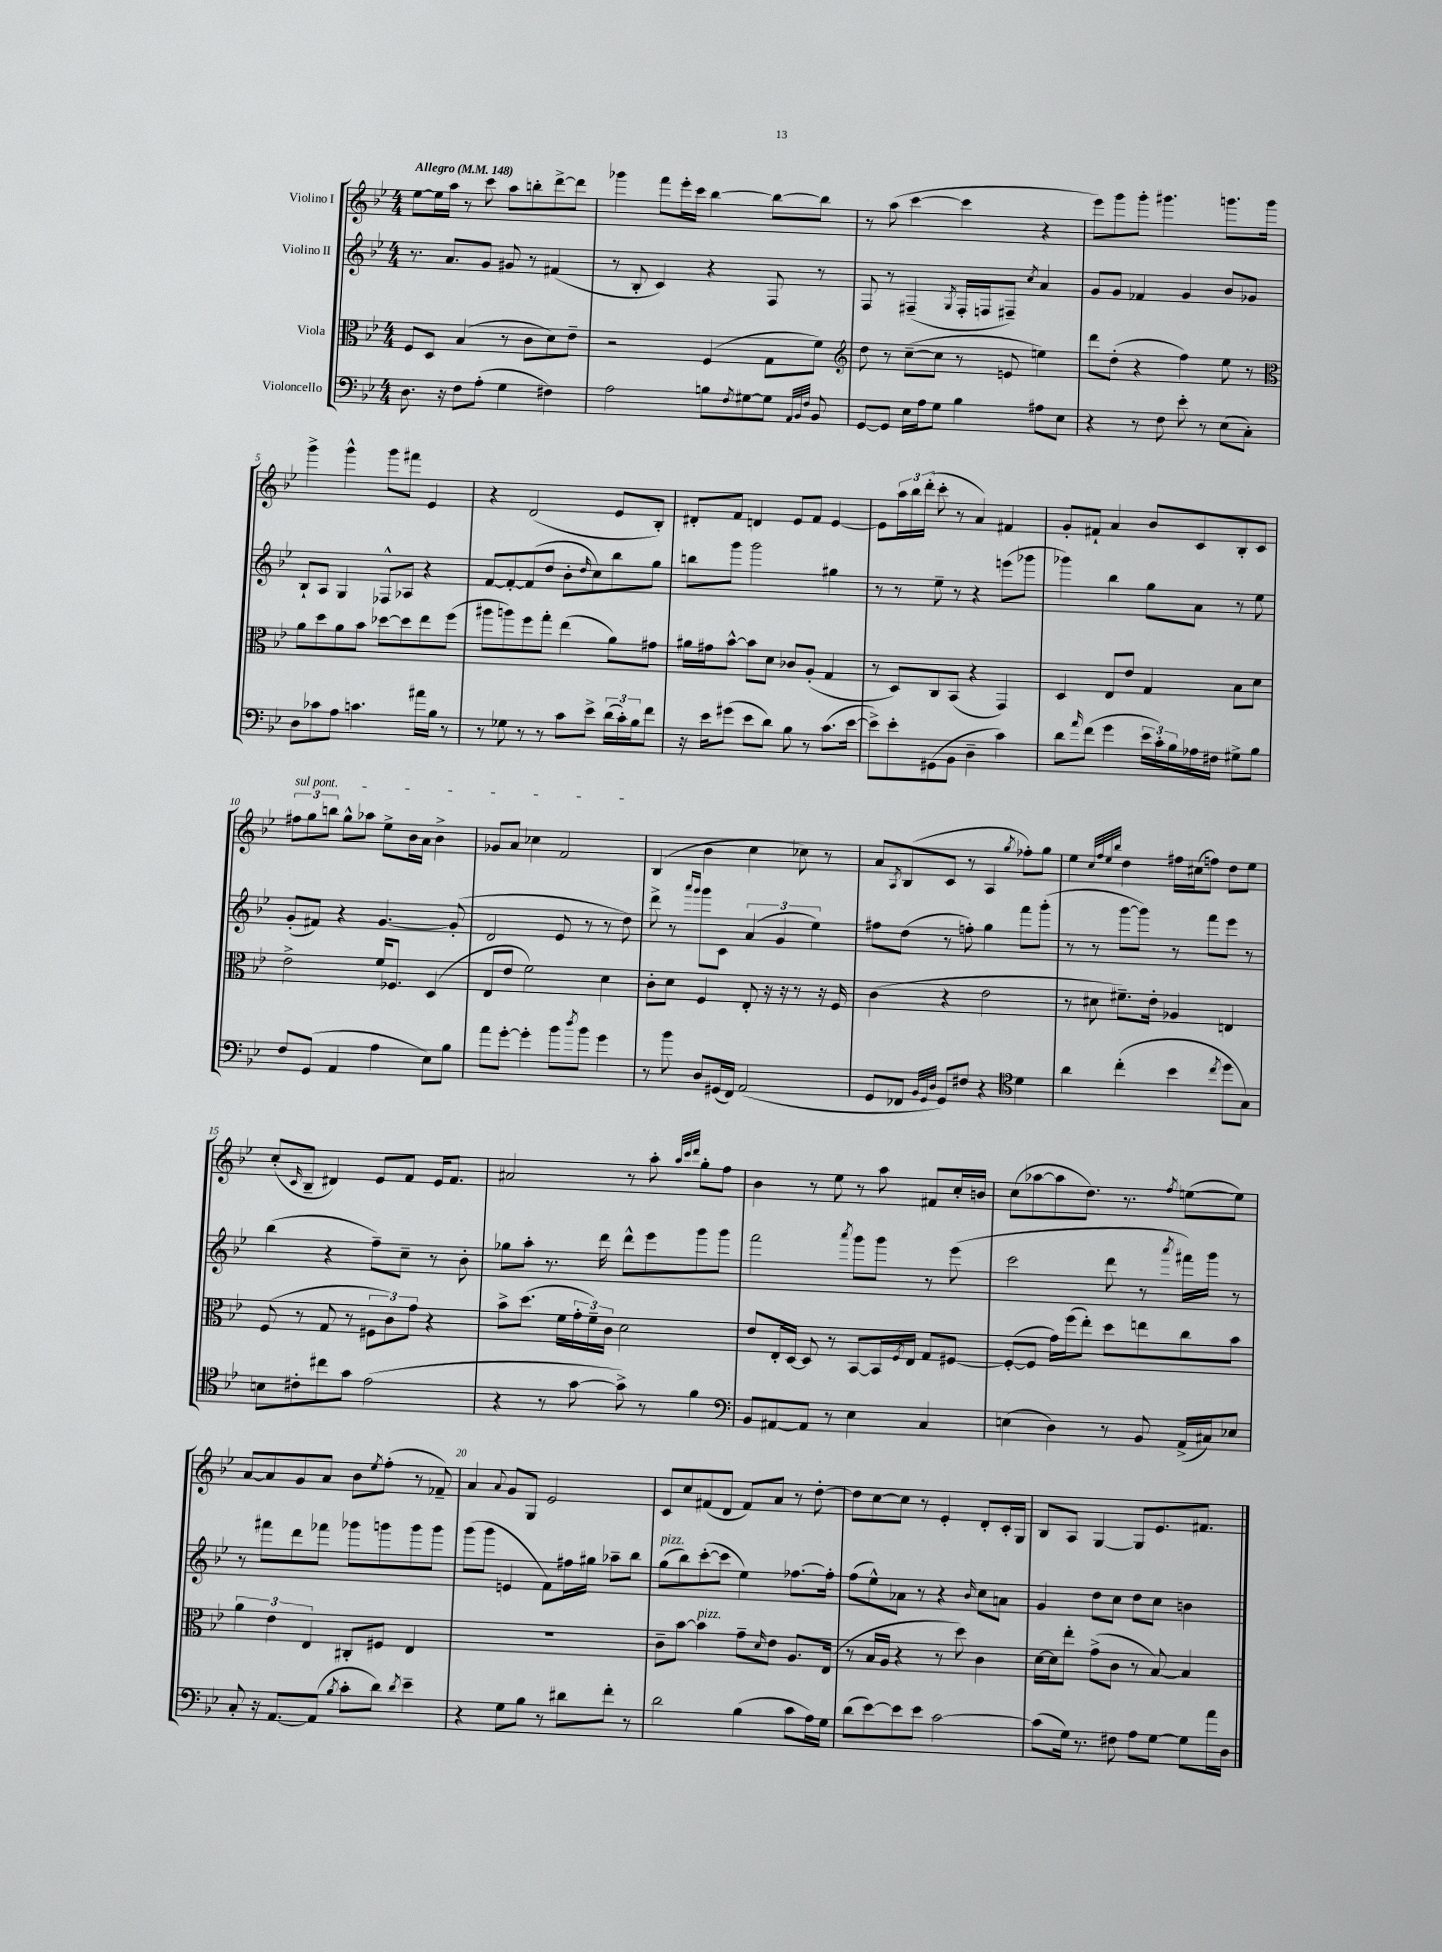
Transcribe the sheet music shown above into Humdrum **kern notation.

**kern	**kern	**kern	**kern
*part4	*part3	*part2	*part1
*staff4	*staff3	*staff2	*staff1
*I"Violoncello	*I"Viola	*I"Violino II	*I"Violino I
*clefF4	*clefC3	*clefG2	*clefG2
*k[b-e-]	*k[b-e-]	*k[b-e-]	*k[b-e-]
*M4/4	*M4/4	*M4/4	*M4/4
*MM148	*MM148	*MM148	*MM148
=1	=1	=1	=1
!	!	!	!LO:TX:a:B:t=Allegro
8.D\	8F/L	8.r	[8ee-\L
.	8D/J	.	16ee-\L]
16r	.	8.a/L	16aa\JJ
8F\L	(4B-/	.	8r
(8A'\J	.	8g/J	8ccc\
4G\	8r	8g#X/	8aa\L
.	8c\L	8r	8bbn'\
4F#X\)	8d\)	(4f#X/	[8ddd^\
.	8e-~\J	.	8ddd\J]
=2	=2	=2	=2
2A\	2r	8r	4ggg-X\
.	.	8B-'/	.
.	.	4c/)	8fff\L
.	.	.	16eee-'\L
.	.	.	16ccc\JJ
8Bn\L	(4F/	4r	[4bb-\
8qF/	.	.	.
[8G#X\	.	.	.
8G#\J]	8G\L	8F/	8bb-\L_
32qqAA/LLL	.	.	.
32qqBB-/	.	.	.
32qqF/JJJ	.	.	.
8BB-/	8f\J)	8r	8bb-\J]
=3	=3	=3	=3
*	*clefG2	*	*
[8GG/L	8dd\	8F/	8r
8GG/J]	8r	8r	(8aa\
16E-\LL	([8cc~\L	(4F#X~/	[4ccc\
16A\J	.	.	.
8G\J	8cc\J]	.	.
.	.	8qG/	.
4B-\	8r	16F#'/LL	4ccc\]
.	.	16Fn/J	.
.	8en/	8F#X~/J)	.
.	.	8qcc/	.
8A#X\L	4een\)	4a/	4r
8E-\J	.	.	.
=4	=4	=4	=4
4r	8ddd\L	8g/L	8eee-\L)
.	(8dd'\J	8g/J	8ggg\
8r	4r	4f-X/	8ggg'\J
8F\	.	.	4.ggg#X\
8e-'\	4ff\)	4g/	.
8r	.	.	.
(8E-\L	8ee-\	8b-/L	8.gggn\L
8C'\J)	8r	8g-X/J	.
.	.	.	16ggg\Jk
!!LO:LB:g=z
=5	=5	=5	=5
*	*clefC3	*	*
8D\L	8a\L	8B-`/L	4ggg^\
8c-X\	8dd\	8A/J	.
8A\J	8a\	4G/	4ggg^^\
4.cn\	8b-\J	.	.
.	[8dd-X\L	8F-X^^/L	8ggg\L
.	8dd-\]	8A-X/J	8fff#X\J
16a#X\LL	8ee-\	4r	4e-/
16B-\JJ	.	.	.
8r	(8ff\J	.	.
=6	=6	=6	=6
8r	8aa#X\L	[8f/L	4r
8G-X\	8aan\)	8f'/_	.
8r	8ff\	(8f/]	(2d/
8r	8gg'\J	8dd/J	.
8c\L	(4ee-\	8b-'\L	.
.	.	16qqdd/	.
8e-^\J	.	8cc\)	.
(24d\LL	8a\L)	8bb-\	8e-/L
24c'\)	.	.	.
24B-\J	.	.	.
8f\J	8g#X\J	8gg\J	8B-'/J)
=7	=7	=7	=7
16r	16a#X\LL	8bbn\L	8d#X'/L
16e-\KL	16g#X\J	.	.
(8g#X\J	[8b-^^\J	8ggg\J	8f/J
8e-\L	8b-\L]	2ggg\	4dn/
8d\J)	8d\J	.	.
8B-\	8c-X/L	.	8e-/L
8r	(8A'/J	.	8f/J
(8.c\L	4G/	4gg#X\	[4e-/
[16e-\Jk	.	.	.
=8	=8	=8	=8
8e-^\L])	8r	8r	8e-\L]
8e-'\	8D/L)	8r	24aa\L
.	.	.	24bb-\
.	.	.	(24ddd'\JJ
(8GG#X\	8C/	8ee-~\	8ccc'\
8BB-\J	(8BB-/J	8r	8r
4D~\	4r	4r	4a/)
4c\)	4GG/)	(8eeen\L	4f#X/
.	.	8ggg-X\J	.
=9	=9	=9	=9
8d\L	4D/	4ggg-X\)	8g'/L
16qqa/	.	.	.
(8f\J	.	.	8f#X`/J
4g\	8E-/L	4bb-\	4a/
.	8e-/J	.	.
24e-\LL	4G/	8gg\L	8b-/L
24c'\)	.	.	.
24B-\	.	.	.
16A-X\	.	8a\J	8c/
16F#X\JJ	.	.	.
8G#X^\L	8B-\L	8r	8B-'/
8B-\J	8d\J	8ee-\	8c/J
!!LO:LB:g=z
=10	=10	=10	=10
!	!	!	!LO:TX:a:i:t=sul pont.
8F/L	2e-^\	(8g'/L	12ff#X\L
.	.	.	12gg\
(8GG/J	.	8f#X/J)	.
.	.	.	12bbn\J
4AA/	.	4r	8gg^^\L
.	.	.	8aa-X\J
4A\	16f/KL	[4.g/	8ee-^\L
.	8.F-X/J	.	.
.	.	.	16b-\L
.	.	.	16a\JJ
8E-\L)	(4D/	.	4b-^\
8B-\J	.	(8g'/]	.
=11	=11	=11	=11
8a\L	8E-/L	2d/	8g-X/L
[8g'\J	8e-/J	.	8a/J
4g'\]	2f\)	.	4cc-X\
8b-\L	.	8e-/	2f/
8qdd/	.	.	.
8b-\J	.	8r	.
4g\	4d\	8r	.
.	.	8dd\)	.
=12	=12	=12	=12
8r	8c'\L	8ddd^\	(4B-/
8b-\	8d\J	8r	.
.	.	16qqaaa/LL	.
.	.	16qqggg/JJ	.
8D/L	4F/	8ggg\L	4b-\
(16GG#X/L	.	8c\J	.
16FF/JJ)	.	.	.
(2AA/	8E-'/	(6a/	4cc\
.	16r	.	.
.	.	6g/	.
.	16r	.	.
.	8r	.	8cc-X\)
.	.	6ee-\)	.
.	16r	.	8r
.	16F/	.	.
=13	=13	=13	=13
8GG/L	(4c\	8ff#X\L	8a/L
.	.	.	8qA/
8FF-X/J	.	(8dd\J	(8B-/
32qqBB-/LLL	.	.	.
32qqGG/	.	.	.
32qqD/JJJ	.	.	.
8GG/L)	4r	8r	8c/J
8F#X/J	.	8ffn'\)	8r
4r	2e-\	4gg\	4A/
*clefC4	*	*	*
.	.	.	8qgg/
4d\	.	8fff\L	8ff-X'\L)
.	.	(8ggg'\J	8gg\J
=14	=14	=14	=14
4a\	8r	8r	4ee-\
.	8d#X\	8r	.
.	.	.	32qqcc/LLL
.	.	.	32qqff/
.	.	.	32qqee-/
.	.	.	32qqbb-/JJJ
(4cc'\	8.f#X~\L)	[8ggg\L	4dd\
.	.	8ggg\J])	.
.	16e-'\Jk	.	.
4b-\	4A-X/	8r	16ff#X\LL
.	.	.	(16cc#X\J
.	.	8fff\L	8ffn\J)
8qcc/	.	.	.
8dd\L	4En/	8eee-\J	8dd\L
8G\J)	.	8r	8ee-\J
!!LO:LB:g=z
=15	=15	=15	=15
8Bn\L	(8F/	(4bb-\	(8cc'/L
.	.	.	16qqc/
8c#X'\	8r	.	8B-~/J
8cc#X\	8G/	4r	4d#X/)
8g\J	8r	.	.
(2e-\	12F#X\L	8ff~\L)	8e-/L
.	12c\)	.	.
.	.	8cc~\J	8f/J
.	12g\J	.	.
.	4r	8r	16e-/KL
.	.	.	8.f/J
.	.	8b-'\	.
=16	=16	=16	=16
4r	8b-^\L	8gg-X\L	2a#X/
.	(8.dd\J	8aa'\J	.
8r	.	8.r	.
.	16f\LL	.	.
[8g\	24g'\	.	.
.	24f~\)	.	.
.	.	16ddd\	.
.	24c\JJ	.	.
8g^\])	2d\	8ddd^^\L	8r
8r	.	8eee-\	8aa'\
.	.	.	32qqaa/LLL
.	.	.	32qqccc/
.	.	.	32qqddd/JJJ
4f\	.	8ggg\	8gg'\L
.	.	8ggg\J	8ff\J
=17	=17	=17	=17
*clefF4	*	*	*
8BB-/L	8e-/L	2fff\	4b-\
[8AA#X/	16E-'/L	.	.
.	[16D/JJ	.	.
8AA#/J]	8D/]	.	8r
8r	8r	.	8ee-\
.	.	8qaaa/	.
4E-\	[8BB-/L	8ggg\L	8r
.	16BB-/L]	8ggg\J	8aa\
.	8qF/	.	.
.	16E-/JJ	.	.
4C/	8G/L	8r	8f#X/L
.	[8F#X/J	(8eee-\	16cc'/L
.	.	.	16bn/JJ
=18	=18	=18	=18
(4En\	(8F#'/L_	2ccc\	(8cc\L
.	8F#/J]	.	[8aa-X\
4D\)	16g\LL)	.	8aa-\]
.	(16ff\J	.	.
.	8ee-'\J)	.	8.dd\J)
8r	8dd\L	8ddd\	.
.	.	.	8.r
8BB-/	8een\	8r	.
.	.	8qaaa/	8qff/
(16AA^/LL	8cc\	16fff#X\LL)	([8een\L
16C#X/J)	.	16ggg\JJ	.
8E-X/J	8b-\J	8r	8ee\J])
!!LO:LB:g=z
=19	=19	=19	=19
8C'/	6a\	8r	[8a/L
16r	.	8fff#X\L	8a/]
.	6e-\	.	.
[8.AA/L	.	.	.
.	.	8ddd\	8g/
.	6E-/	.	.
(8AA/J]	.	8fff-X\J	8a/J
8qB-/	.	.	.
8c'\L	8C#X'/L	8ggg-X\L	8b-\L
.	.	.	8qee-/
8d\J)	8F#X/J	8gggn\	(8ff'\J
8qd/	.	.	.
4e-~\	4E-/	8ggg\	8r
.	.	8ggg\J	8f-X~/)
=20	=20	=20	=20
4r	1r	(8ggg\L	4a/
.	.	8ggg\J	.
.	.	.	8qqa/
8G\L	.	4en/	8g/L
8B-\J	.	.	8G/J
8r	.	8f\L)	2e-/
8d#X\L	.	16ff#X\L	.
.	.	16gg#X\JJ	.
8f'\J	.	8aa-X~\L	.
8r	.	8bb-\J	.
=21	=21	=21	=21
!	!	!LO:TX:a:i:t=pizz.	!
2d\	8c~\L	(8gg\L	8c/L
.	[8b-\J	8bb-\)	8cc/
!	!LO:TX:a:i:t=pizz.	!	!
.	4b-\]	([8ccc'\	(8f#X/
.	.	8ccc\J]	8d/J
(4B-\	8g~\L	4ee-\)	8f#/L)
.	16qqd/	.	.
.	8e-\J	.	8a/J
8c\L	8.A/L	[8.ff-X\L	8r
16A\L)	.	.	[8dd'\
16G\JJ	(16E-/Jk	16ff-'\Jk]	.
=22	=22	=22	=22
(8d\L	8r	(8ff\L	8dd\L]
[8e-\)	16B-/LL	8ee-^^\)	[8cc\
.	16A/JJ	.	.
8e-\]	4r	8a-X\J	8cc\J]
8e-\J	.	8r	8r
[2c\	8r	4r	4e-'/
.	8dd\)	.	.
.	.	16qqb-/	.
.	4c\	8cc\L	8d'/L
.	.	8an\J	16c'/L
.	.	.	16G/JJ
=23	=23	=23	=23
(8c\L]	[16d\LL	4g/	8B-/L
.	16d\J]	.	.
16G\Jk)	8ee-'\J	.	8A/J
8.r	.	.	.
.	(8g^\L	8dd\L	[4G/
8F#X\	8c\J	8cc\J	.
8A\L	8r	8dd\L	8G/L]
[8G\J	[8B-/)	8cc\J	8.e-/
8G\L]	4B-/]	4bn\	.
.	.	.	8.f#X/J
16a\L	.	.	.
16D\JJ	.	.	.
==	==	==	==
*-	*-	*-	*-
